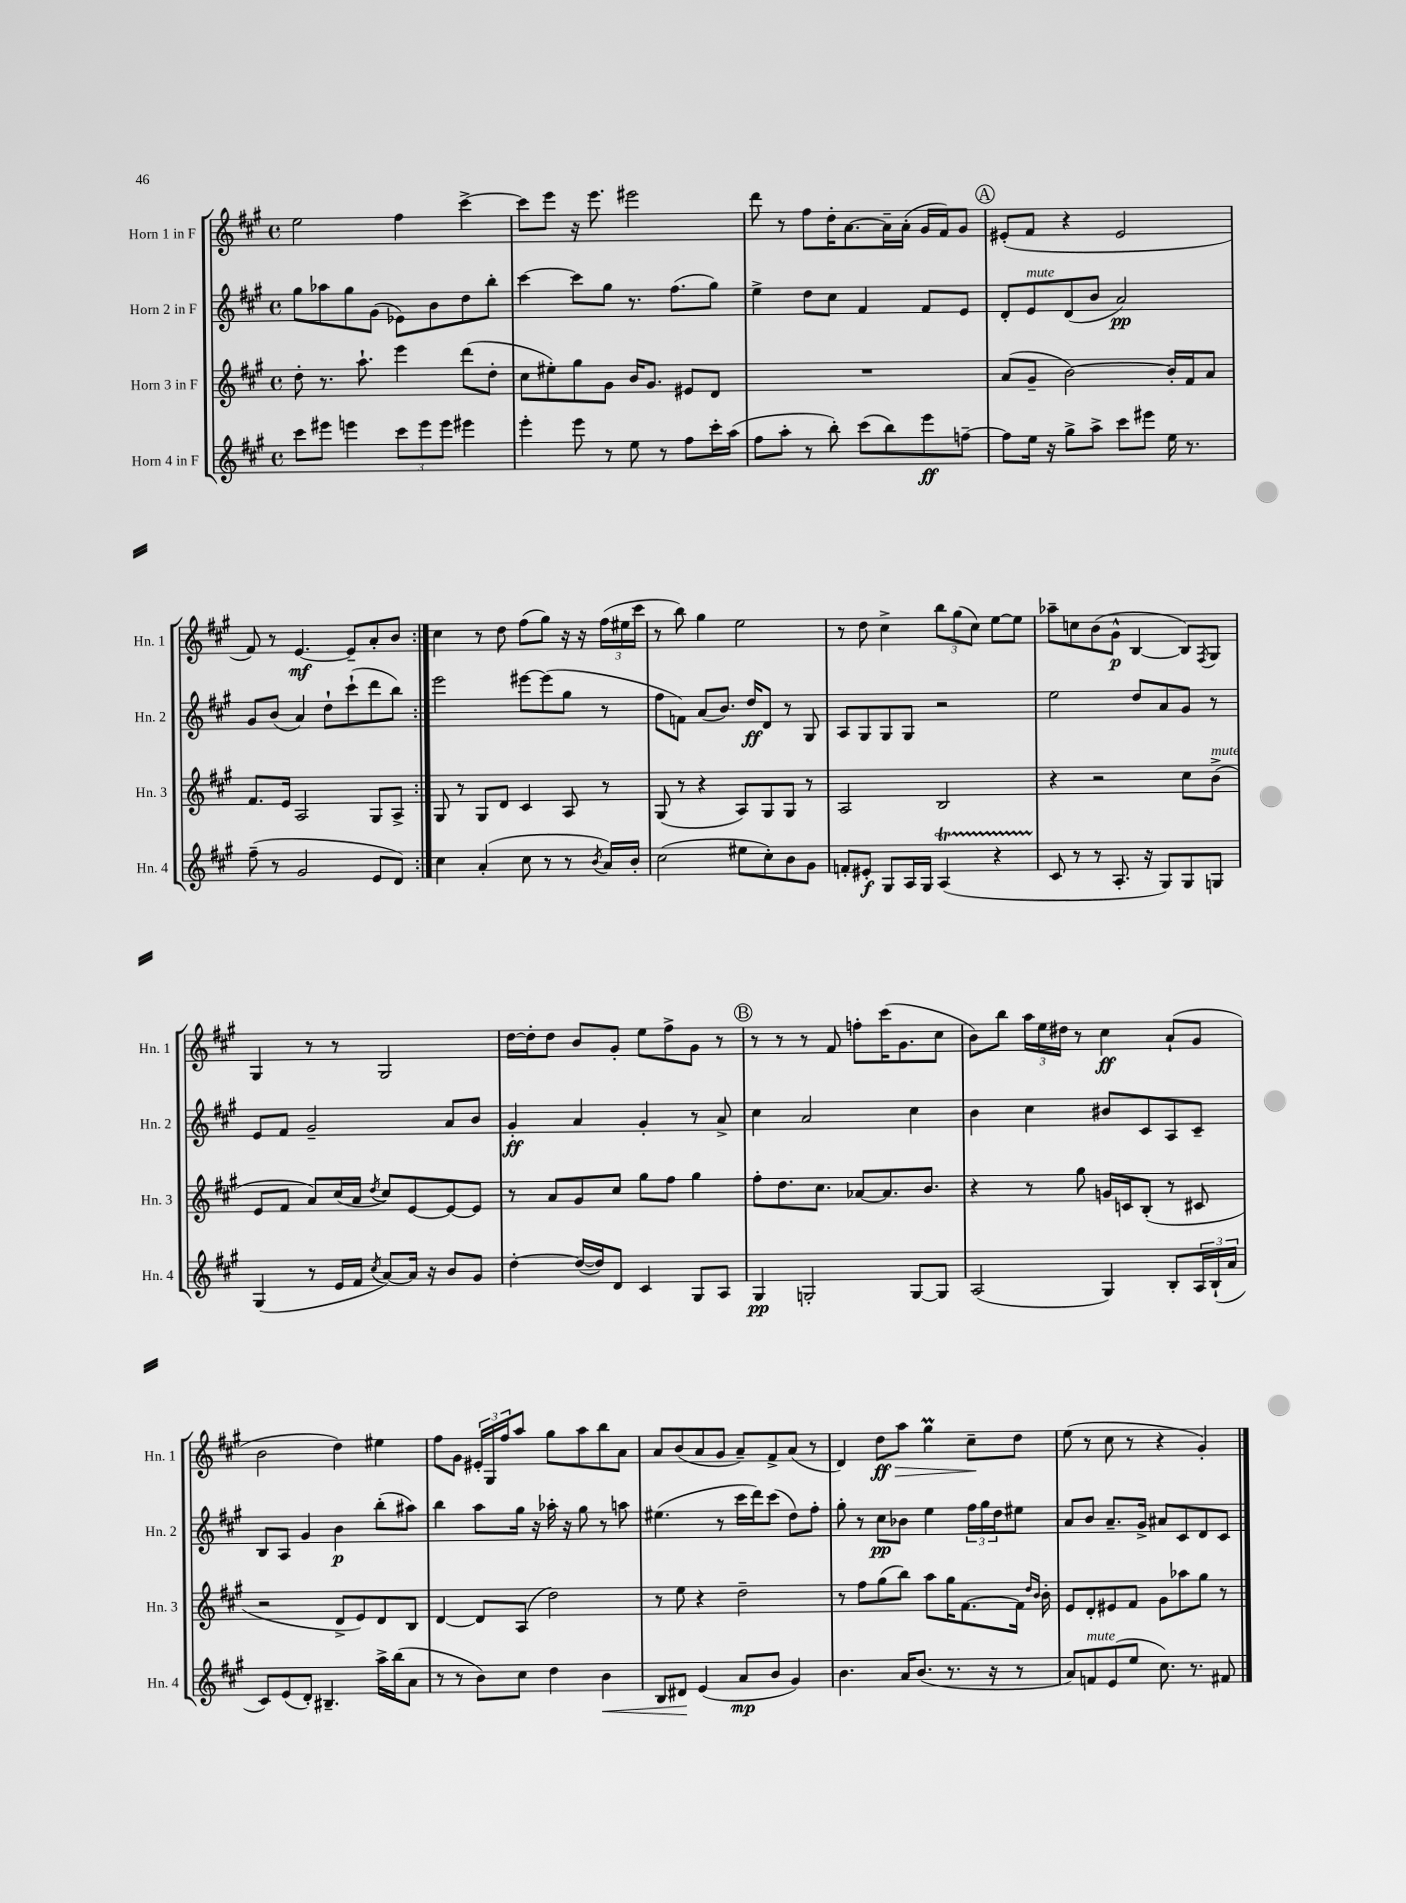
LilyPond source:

<<
\new StaffGroup <<
\new Staff = "s0" \with { instrumentName = "Horn 1 in F" shortInstrumentName = "Hn. 1" } {
    \clef treble \key a \major \defaultTimeSignature \time 4/4
    \repeat volta 2 { e''2 fis''4 cis'''4~-> |
    cis'''8 e'''8 r16 e'''8. eis'''2 |
    d'''8 r8 fis''8 d''16-. a'8.~ a'16-- a'16-.( gis'16 fis'16) gis'8 |
    \mark \markup { \circle "A" } eis'8-.( fis'8 r4 eis'2 |
    fis'8) r8 e'4.~\mf e'8-- a'8-. b'8 | }
    cis''4 r8 d''8 fis''8( gis''8) r16 r16 \tuplet 3/2 { fis''16( eis''16 cis'''16 } |
    r8 b''8) gis''4 e''2 |
    r8 d''8 cis''4-> \tuplet 3/2 { b''8 gis''8( cis''8) } e''8~ e''8 |
    aes''8-- c''8 b'8( gis'8-^\p b4~ b8) \acciaccatura { fis8 } gis8 |
    gis4 r8 r8 gis2 |
    d''16~ d''16-. d''8 b'8 gis'8-. e''8 fis''8-> gis'8 r8 |
    \mark \markup { \circle "B" } r8 r8 r8 fis'8 f''8-. cis'''16( gis'8. cis''8 |
    b'8) b''8 \tuplet 3/2 { a''16 e''16 dis''16 } r8 cis''4\ff a'8-!( gis'8 |
    b'2 d''4) eis''4 |
    fis''8 gis'8 \tuplet 3/2 { eis'16-. gis16 fis''16 } a''8 gis''8 a''8 b''8 a'8 |
    a'8 b'8( a'8 gis'8 a'8--) fis'8-> a'8( r8 |
    d'4) d''8\ff\> a''8 gis''4\prall cis''8--\! d''8 |
    e''8( r8 cis''8 r8 r4 gis'4-.) \bar "|." |
}
\new Staff = "s1" \with { instrumentName = "Horn 2 in F" shortInstrumentName = "Hn. 2" } {
    \clef treble \key a \major \defaultTimeSignature \time 4/4
    \repeat volta 2 { gis''8 aes''8 gis''8 gis'8( ees'8) b'8 d''8 b''8-. |
    cis'''4~ cis'''8 gis''8 r8. fis''8.( gis''8) |
    e''4-> d''8 cis''8 fis'4 fis'8 e'8 |
    \mark \markup { \circle "A" } d'8-. e'8^\markup { \italic "mute" } d'8( b'8 a'2\pp) |
    gis'8 b'8( a'4) d''8-! cis'''8-!( d'''8 b''8) | }
    e'''2 eis'''8~ eis'''8( gis''8 r8 |
    fis''8 f'8) a'8( b'8.) d''16\ff d'8 r8 gis8 |
    a8 gis8 gis8 gis8 r2 |
    e''2 d''8 a'8 gis'8 r8 |
    e'8 fis'8 gis'2-- a'8 b'8 |
    gis'4-.\ff a'4 gis'4-. r8 a'8-> |
    \mark \markup { \circle "B" } cis''4 a'2 cis''4 |
    b'4 cis''4 bis'8 cis'8 a8 cis'8-- |
    b8 a8 gis'4 b'4\p b''8-.( ais''8) |
    b''4 a''8 gis''16 r16 aes''16-. r16 gis''8 r8 a''8 |
    eis''4.( r8 cis'''16 d'''16) cis'''8( d''8) fis''8-. |
    gis''8-. r8 cis''8\pp bes'8 e''4 \tuplet 3/2 { fis''16 gis''16 d''16 } eis''8 |
    a'8 b'8 a'8.-- gis'16-> ais'8 cis'8 d'8 cis'8 \bar "|." |
}
\new Staff = "s2" \with { instrumentName = "Horn 3 in F" shortInstrumentName = "Hn. 3" } {
    \clef treble \key a \major \defaultTimeSignature \time 4/4
    \repeat volta 2 { d''8-. r8. a''8.-! e'''4 d'''8( d''8-. |
    cis''8 eis''8-.) gis''8 gis'8 b'16 gis'8. eis'8 d'8 |
    R1 |
    \mark \markup { \circle "A" } a'8( gis'8-- b'2~) b'16-. fis'16 a'8 |
    fis'8. e'16 a2 gis8 a8-> | }
    gis8 r8 gis8 d'8 cis'4 a8 r8 |
    gis8( r8 r4 a8) gis8 gis8 r8 |
    a2 b2 |
    r4 r2 cis''8 b'8->^\markup { \italic "mute" }( |
    e'8 fis'8 a'8) cis''16( a'16 \acciaccatura { d''8 } cis''8) e'8~ e'8~ e'8 |
    r8 a'8 gis'8 cis''8 gis''8 fis''8 gis''4 |
    \mark \markup { \circle "B" } fis''8-. d''8. cis''8. aes'8~ aes'8. b'8. |
    r4 r8 gis''8 g'16 c'16 b8-.( r8 cis'8 |
    r2 d'8-> e'8) d'8 b8 |
    d'4~ d'8 a8( d''2) |
    r8 e''8 r4 d''2-- |
    r8 fis''8 gis''8( b''8) a''8 gis''16 fis'8.~ fis'16 \grace { d''16 b'16 } b'16-. |
    e'8 d'8-. eis'8 fis'8 gis'8 aes''8 gis''8 r8 \bar "|." |
}
\new Staff = "s3" \with { instrumentName = "Horn 4 in F" shortInstrumentName = "Hn. 4" } {
    \clef treble \key a \major \defaultTimeSignature \time 4/4
    \repeat volta 2 { cis'''8 eis'''8 e'''4 \tuplet 3/2 { cis'''8 e'''8 e'''8 } eis'''4 |
    e'''4-. e'''8 r8 e''8 r8 fis''8 cis'''16-. a''16( |
    fis''8 a''8-. r8 b''8-.) cis'''8( b''8) e'''8\ff f''8~-- |
    \mark \markup { \circle "A" } f''8 e''16 r16 gis''8-> a''8-> cis'''8 eis'''8 e''16 r8. |
    fis''8--( r8 gis'2 e'8 d'8) | }
    cis''4 a'4-.( cis''8 r8 r8 \acciaccatura { b'8 } a'16) b'16-. |
    cis''2( eis''8 cis''8-.) b'8 gis'8 |
    f'8-. eis'8-.\f gis8 a16 gis16 a4\startTrillSpan( r4 |
    cis'8\stopTrillSpan r8 r8 a8.-. r16 gis8) gis8 g8 |
    gis4( r8 e'16 fis'16 \acciaccatura { cis''8 } a'8~) a'16 r16 b'8 gis'8 |
    d''4~-. d''16~( d''16) d'8 cis'4 gis8 a8 |
    \mark \markup { \circle "B" } gis4\pp g2-. g8~ g8 |
    a2( gis4) b8-. \tuplet 3/2 { a16 b16-!( a'16 } |
    cis'8) e'8( d'8-.) bis4.-- a''16-> b''16( a'8 |
    r8 r8 b'8) cis''8 d''4 b'4\< |
    b8 dis'8\! e'4( a'8\mp b'8 gis'4) |
    b'4. a'16 b'8.( r8. r16 r8 |
    a'8) f'8^\markup { \italic "mute" } e'8( e''8 cis''8.) r8. fis'8 \bar "|." |
}
>>
>>
\layout { \context { \Score \remove "Bar_number_engraver" } }
